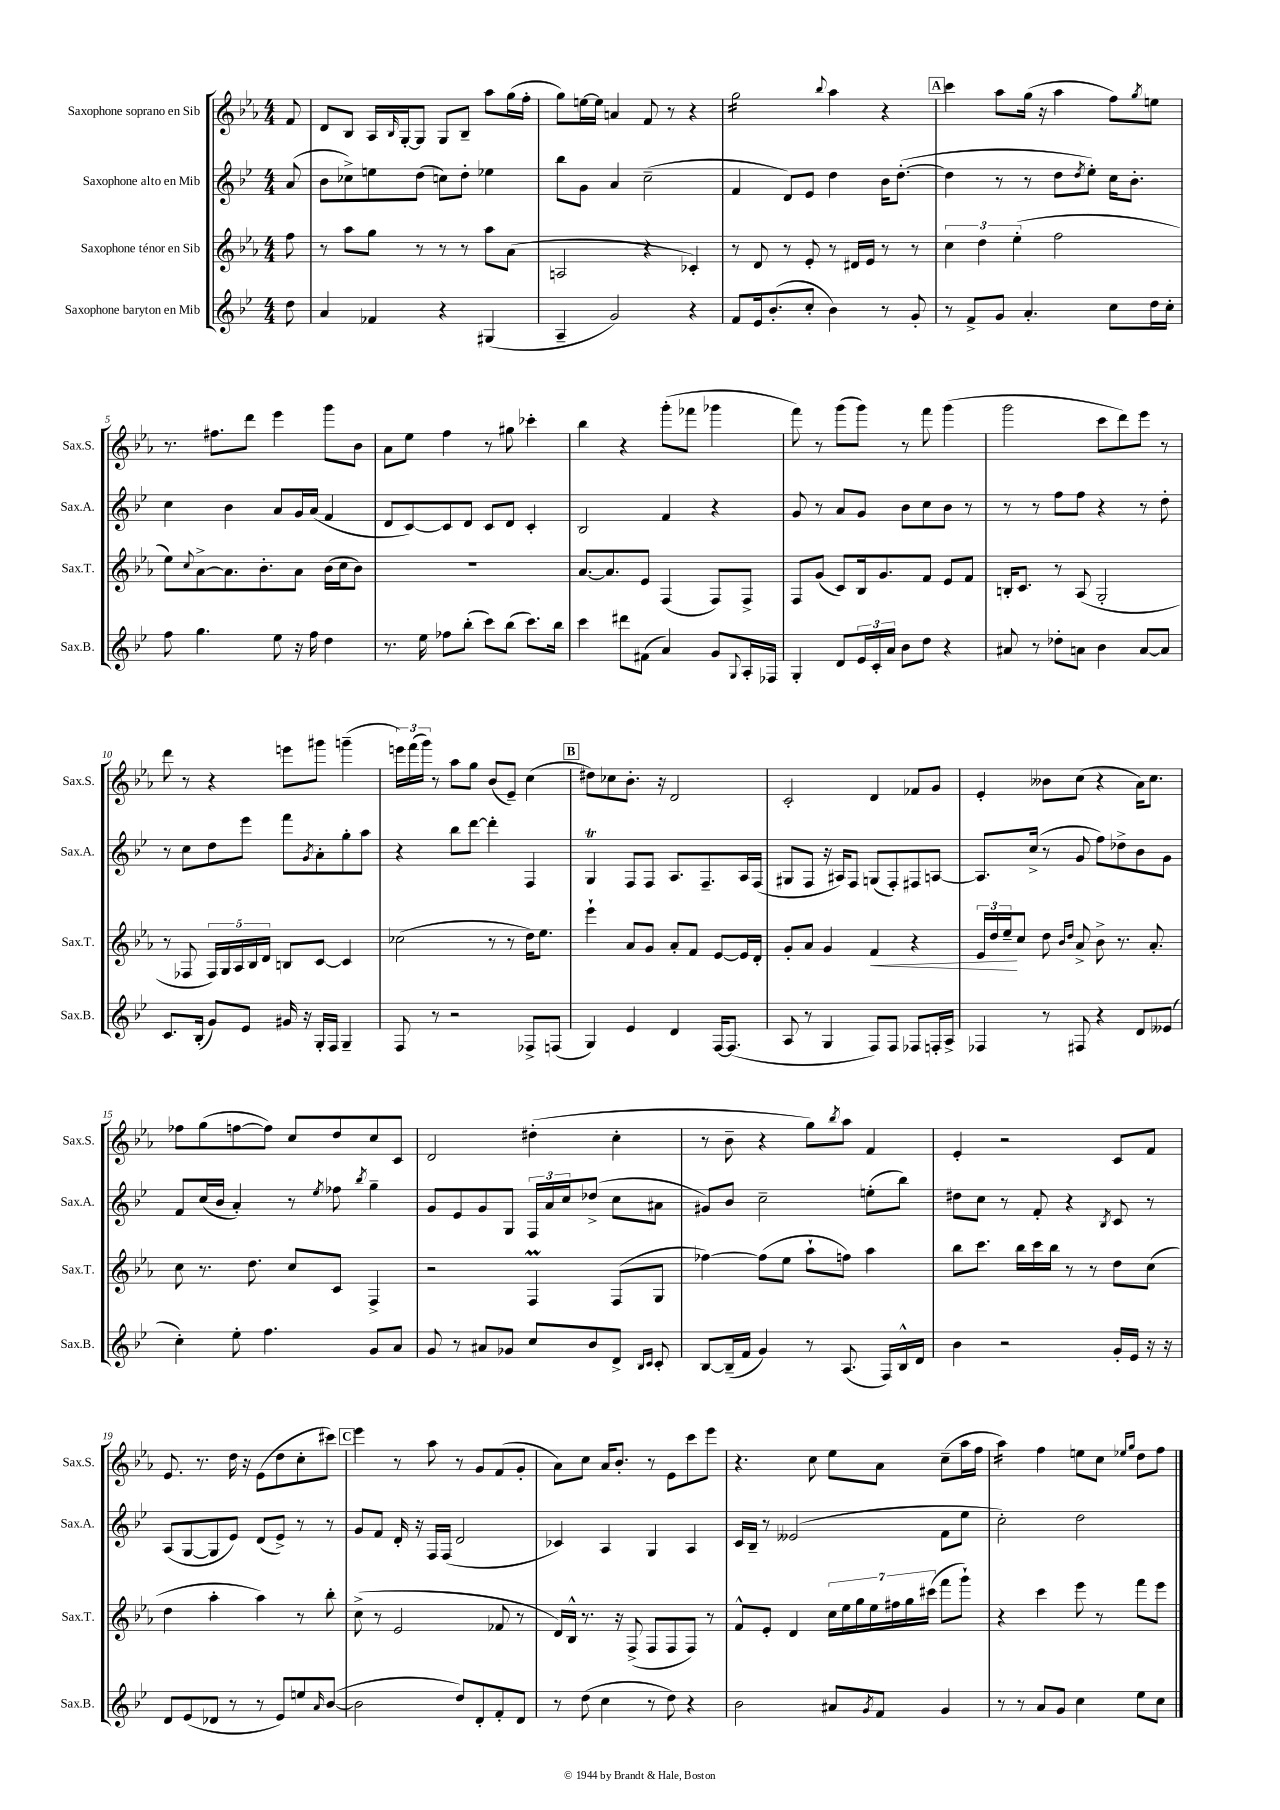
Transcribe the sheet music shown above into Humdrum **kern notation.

**kern	**kern	**kern	**kern
*staff4	*staff3	*staff2	*staff1
*clefG2	*clefG2	*clefG2	*clefG2
*k[b-e-]	*k[b-e-a-]	*k[b-e-]	*k[b-e-a-]
*M4/4	*M4/4	*M4/4	*M4/4
8dd	8ff	(8a	8f
=	=	=	=
4a	8r	8b-	8d
.	8aa-	8cc-^)	8B-
4f-	8gg	8ee	16A-
.	.	.	16qqB-
.	.	.	[16G'
.	8r	(8dd	8G]
4r	8r	8cc)	8G
.	8r	8dd'	8B-~
(4G#	8aa-	4ee-	8aa-
.	(8a-	.	(16gg
.	.	.	16ff'
=	=	=	=
4A~	2A	8bb-	8gg)
.	.	8g	[16ee
.	.	.	16ee]
2g)	.	4a	4a
.	4r	(2cc~	8f
.	.	.	8r
4r	4c-')	.	4r
=	=	=	=
8f	8r	4f	2gg
16e-	8d	.	.
(8.b-'	.	.	.
.	8r	8d)	.
8cc'	8e-'	8e-	.
.	.	.	8qqbb-
4b-)	8r	4dd	4aa-
.	16d#	.	.
.	16e-	.	.
8r	8r	16b-	4r
.	.	([8.dd'	.
8g'	8r	.	.
=	=	=	=
8r	6cc	4dd]	4ccc
8f^	.	.	.
.	6dd	.	.
8g	.	8r	8aa-
.	(6ee-'	.	.
4.a'	.	8r	(16gg
.	.	.	16r
.	2ff	8dd	4aa-
.	.	8qdd	.
.	.	8ee-')	.
8cc	.	16cc	8ff)
.	.	8.b-'	.
.	.	.	8qgg
16dd	.	.	8ee
16cc'	.	.	.
=	=	=	=
8ff	8ee-)	4cc	8.r
.	8qqcc	.	.
4.gg	[8a-^	.	.
.	.	.	8.ff#
.	8.a-]	4b-	.
.	.	.	8ddd
.	8.b-'	.	.
8ee-	.	8a	4eee-
16r	8a-	16g	.
16ff	.	(16a	.
4dd	(16b-	4f	8ggg
.	16cc	.	.
.	8b-)	.	8b-
=	=	=	=
8.r	1r	8d	8a-
.	.	[8c)	8ee-
16ee-	.	.	.
8ff-	.	8c]	4ff
(8bb-'	.	8d	.
8ccc)	.	8c	8r
(8bb-	.	8d	8gg#
8.ccc)	.	4c'	4ccc-'
16bb-	.	.	.
=	=	=	=
4ccc	[8.a-	2B-	4bb-
.	8.a-]	.	.
8ddd#	.	.	4r
(8f#	8e-	.	.
4a)	(4F	4f	(8ggg'
.	.	.	8fff-
8g	8F)	4r	4ggg-
8qqG	.	.	.
16A'	8F^	.	.
16F-	.	.	.
=	=	=	=
4G'	8F	8g	8fff)
.	(8g	8r	8r
8d	8c)	8a	(8ggg
24e-	16B-	8g	8ggg)
24c'	.	.	.
.	8.g	.	.
24a	.	.	.
8b-	.	8b-	8r
8dd	8f	8cc	8fff
4r	8e-	8b-	(4ggg
.	8f	8r	.
=	=	=	=
8a#	16B'	8r	2ggg
.	8.c	.	.
8r	.	8r	.
8dd-'	8r	8ff	.
8a	(8A-	8ff	.
4b-	2G'	4r	8ccc
.	.	.	8ddd)
[8a	.	8r	8eee-
8a]	.	8dd'	8r
=	=	=	=
8.c	8r	8r	8ddd
.	8F-	8cc	8r
(16B-'	.	.	.
8g)	20F-)	8dd	4r
.	20G	.	.
.	20A-	.	.
8e-	.	8eee-	.
.	20B-	.	.
.	20d	.	.
16g#	8B	8fff	8eee
16r	.	.	.
.	.	8qg	.
16G'	[8c	8a'	8ggg#
16F	.	.	.
4G~	4c]	8gg'	(4ggg~
.	.	8aa	.
=	=	=	=
8F	(2cc-	4r	24eee)
.	.	.	(24fff
.	.	.	24ggg)
8r	.	.	8r
2r	.	8bb-	8aa-
.	.	[8ddd	8gg
.	8r	4ddd']	(8b-
.	8r	.	8e-~)
8F-^	16dd)	4F	(4cc
.	8.ee-	.	.
(8F	.	.	.
=	=	=	=
4G)	4eee-`	4G	8dd#)
.	.	.	8cc-
4e-	8a-	8F	8.b-'
.	8g	8F	.
.	.	.	16r
4d	8a-'	8.A	2d
.	8f	.	.
.	.	8.F~	.
[16F	[8e-	.	.
(8.F]	.	.	.
.	16e-]	16A	.
.	16d'	(16F	.
=	=	=	=
8A	8g'	8G#	2c'
8r	8a-	8F	.
4G	4g	16r	.
.	.	16A#)	.
.	.	8F	.
8F)	4f	(8G	4d
8F	.	8F')	.
8F-	4r	8F#	8f-
16F'	.	[8A	8g
16A^	.	.	.
=	=	=	=
4F-	24e-	8.A]	4e-'
.	24dd	.	.
.	24ee-~	.	.
.	8cc	.	.
.	.	(16cc^	.
8r	8dd	8r	8b--
.	16qqb-	.	.
.	16qqdd	.	.
8F#	8a-^	8g	(8cc
4r	8b-^	8ff)	4r
.	8.r	8dd-^	.
8d	.	8b-	16a-)
.	8.a-'	.	8.cc
(8e--	.	8g	.
=	=	=	=
4cc')	8cc	8f	8ff-
.	8.r	(16cc	(8gg
.	.	16b-	.
8ee-'	.	4a')	[8ff
.	8.dd	.	.
4.ff	.	.	8ff])
.	8cc	8r	8cc
.	.	8qee-	.
.	8c	8ff-	8dd
.	.	8qbb-	.
8g	4F^	4gg~	8cc
8a	.	.	8c
=	=	=	=
8g	2r	8g	2d
8r	.	8e-	.
8a#	.	8g	.
8g-	.	8G	.
8cc	4F	24F	(4dd#'
.	.	24a	.
.	.	24cc	.
8b-	.	(8dd-^	.
8d^	(8F	8cc	4cc'
16qqB-	.	.	.
16qqc	.	.	.
8c'	8G	8a#	.
=	=	=	=
[8B-	[4ff-)	8g#)	8r
(16B-~]	.	8b-	8b-~
16f	.	.	.
4g)	(8ff-]	2cc~	4r
.	8ee-	.	.
8r	8aa-`	.	8gg)
.	.	.	8qbb-
(8.A	8ff)	.	8aa-
.	4aa-	(8ee'	4f
16F)	.	.	.
16B-^^	.	8bb-)	.
16d	.	.	.
=	=	=	=
4b-	8bb-	8dd#	4e-'
.	8.ccc	8cc	.
2r	.	8r	2r
.	16bb-	.	.
.	16ccc	8f'	.
.	16bb-	.	.
.	8r	4r	.
.	8r	.	.
.	.	8qB-	.
16g'	8dd	8c	8c
16e-	.	.	.
16r	(8cc	8r	8f
16r	.	.	.
=	=	=	=
8d	4dd	(8A	8.e-
(8e-	.	[8G	.
.	.	.	8.r
8d-	4aa-'	8G]	.
8r	.	8e-)	16dd
.	.	.	16r
8r	4aa-)	(8d	(8e-
8e-)	.	8e-^)	8dd
8ee	8r	8r	8cc'
16qqa	.	.	.
([8b-	8bb-'	8r	8ccc#)
=	=	=	=
2b-]	(8cc^	8g	4eee-
.	8r	8f	.
.	2e-	16d'	8r
.	.	16r	.
.	.	16F	8aa-
.	.	(16F	.
8dd)	.	2d	8r
8d'	.	.	8g
8f'	8f-	.	(8f
8d	8r	.	8g'
=	=	=	=
8r	16d)	4c-)	8a-)
.	16B-^^	.	.
(8dd	8.r	.	8cc
4cc	.	4A	16a-
.	16r	.	8.b-'
.	(8F^	.	.
8r	8F	4G	8r
8dd)	8F	.	8e-
4r	8F)	4A	8ccc
.	8r	.	8eee-
=	=	=	=
2b-	8f^^	16c	4.r
.	.	16B-~	.
.	8e-'	8r	.
.	4d	(2e--	.
.	.	.	8cc
8a#	28cc	.	8ee-
.	28ee-	.	.
.	28gg	.	.
.	28ee-	.	.
8qg	.	.	.
8f	.	.	8a-
.	28ff#	.	.
.	28gg	.	.
.	(28ccc#	.	.
4g	8fff	8f	(8cc~
.	8ggg`)	8ee-	16aa-
.	.	.	16ff
=	=	=	=
8r	4r	2cc')	4aa-)
8r	.	.	.
8a	4ccc	.	4ff
8g	.	.	.
4cc	8eee-	2dd	8ee
.	8r	.	8cc
.	.	.	16qqee-
.	.	.	16qqgg
8ee-	8fff	.	8dd
8cc	8eee-	.	8ff
==	==	==	==
*-	*-	*-	*-
